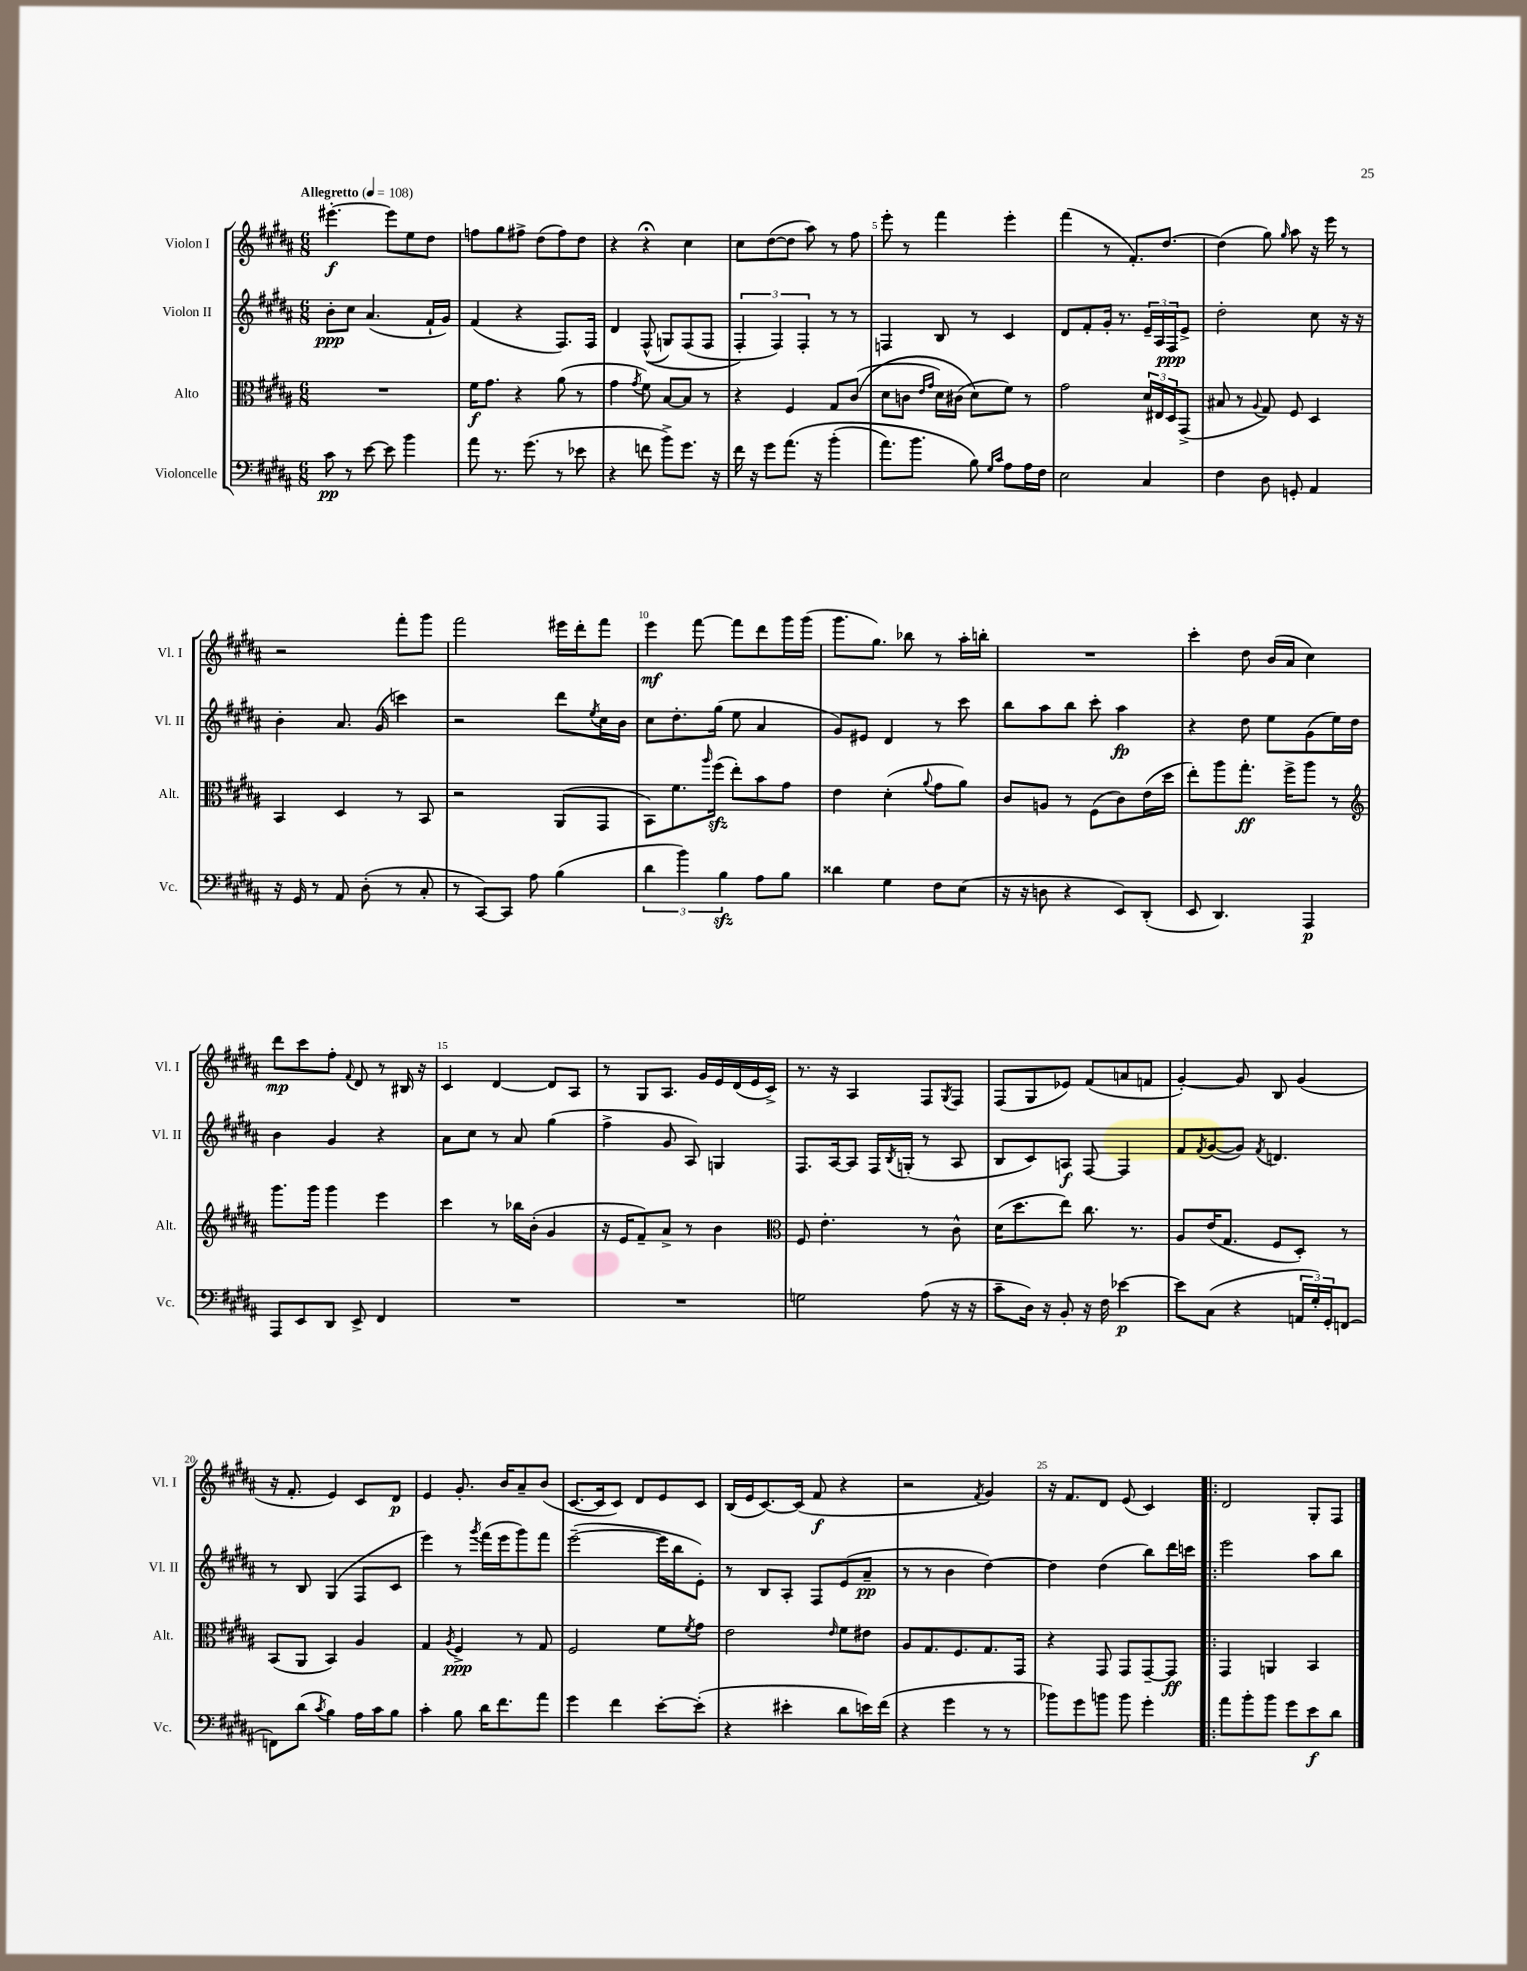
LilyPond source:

<<
\new StaffGroup <<
\new Staff = "s0" \with { instrumentName = "Violon I" shortInstrumentName = "Vl. I" } {
    \clef treble \key b \major \numericTimeSignature \time 6/8 \tempo "Allegretto" 4 = 108
    eis'''4.~-.\f eis'''8 e''8 dis''8 |
    f''8 gis''8 fis''8-> dis''8( fis''8) dis''8 |
    r4 r4\fermata cis''4 |
    cis''8 dis''8~( dis''8 ais''8) r8 fis''8 |
    e'''8-. r8 fis'''4 e'''4-. |
    fis'''4( r8 fis'8.-.) dis''8.~ |
    dis''4( gis''8) \grace { gis''16 } ais''8 r16 e'''16 r8 |
    r2 fis'''8-. gis'''8 |
    fis'''2 eis'''16 dis'''16-. fis'''8 |
    e'''4\mf fis'''8~ fis'''8 dis'''8 gis'''16 gis'''16( |
    gis'''8. gis''8.) bes''8 r8 ais''16-. b''16-. |
    R2. |
    cis'''4-. dis''8 b'16( ais'16 cis''4) |
    dis'''8\mp cis'''8 fis''8-. \appoggiatura { fis'8 } dis'8 r8 bis16 r16 |
    cis'4 dis'4~ dis'8 ais8 |
    r8 gis8 ais8. gis'16 e'16 dis'16( e'16 cis'16->) |
    r8. r16 ais4 fis8 \acciaccatura { gis8 } fis8 |
    fis8( gis8 ees'8) fis'8( a'8 f'8 |
    gis'4~-.) gis'8 b8 gis'4( |
    r16 fis'8.-. e'4) cis'8 dis'8\p |
    e'4 gis'8.-. b'16 ais'8-- b'8( |
    cis'8.~ cis'16 cis'8) dis'8 e'8 cis'8 |
    b16( e'16 cis'8.~) cis'16( fis'8\f r4 |
    r2 \acciaccatura { fis'8 } gis'4) |
    r16 fis'8. dis'8 e'8( cis'4) |
    \bar ".|:" dis'2 gis8-. fis8 \bar "|." |
}
\new Staff = "s1" \with { instrumentName = "Violon II" shortInstrumentName = "Vl. II" } {
    \clef treble \key b \major \numericTimeSignature \time 6/8
    b'8-.\ppp cis''8 ais'4.( fis'16-! gis'16) |
    fis'4( r4 fis8.) fis16 |
    dis'4 fis8-^(\( g8) fis8( fis8 |
    \tuplet 3/2 { fis4-.\) fis4) fis4-. } r8 r8 |
    f4 b8 r8 cis'4 |
    dis'8 fis'8-. gis'16-. r8. \tuplet 3/2 { e'16-- ais16 fis16\ppp } e'8-> |
    dis''2-. cis''8 r16 r16 |
    b'4-. ais'8. gis'16( c'''4) |
    r2 dis'''8 \acciaccatura { e''8 } cis''16 b'16 |
    cis''8 dis''8.-. gis''16( e''8 ais'4 |
    gis'8) eis'8 dis'4 r8 cis'''8 |
    b''8 ais''8 b''8 cis'''8-. ais''4\fp |
    r4 dis''8 e''8 gis'8( e''16) dis''16 |
    b'4 gis'4 r4 |
    ais'8 cis''8 r8 ais'8 gis''4( |
    fis''4-> gis'8 ais8) g4 |
    fis8. ais16~ ais8 fis16 \acciaccatura { b8 } g16-.( r8 ais8 |
    b8 cis'8) a8\f fis8~ fis4 |
    fis'8 \acciaccatura { fis'8 } gis'8~( gis'8) \acciaccatura { fis'8 } d'4. |
    r8 b8 gis4( fis8 cis'8 |
    e'''4) r8 \acciaccatura { gis'''8 } fis'''16( e'''16 gis'''8) fis'''8 |
    e'''2~--( e'''16 b''16 e'8-.) |
    r8 b8 ais8-. fis8 e'8( ais'8--\pp |
    r8 r8 b'4 dis''4~) |
    dis''4 dis''4( b''8) dis'''16 c'''16 |
    \bar ".|:" e'''2 ais''8 b''8 \bar "|." |
}
\new Staff = "s2" \with { instrumentName = "Alto" shortInstrumentName = "Alt." } {
    \clef alto \key b \major \numericTimeSignature \time 6/8
    R2. |
    fis'16\f gis'8. r4 ais'8( r8 |
    gis'4 \acciaccatura { gis'8 } fis'8) b8~ b8 r8 |
    r4 fis4 gis8 cis'8(\( |
    dis'8 c'8 \grace { e'16 gis'16 } dis'16) cis'16( dis'8\) fis'8) r8 |
    gis'2 \tuplet 3/2 { dis'16 eis16 dis16 } gis,8->( |
    bis8 r8 \appoggiatura { ais8 } gis8) fis8 dis4 |
    b,4 dis4 r8 b,8 |
    r2 ais,8( gis,8 |
    b,8) fis'8. \grace { ais''16 } fis''16\sfz( e''8-.) b'8 gis'8 |
    e'4 dis'4-.( \appoggiatura { ais'8 } gis'8 ais'8) |
    cis'8 a8 r8 fis8( cis'8) e'16( dis''16 |
    e''8-.) ais''8 gis''8.-.\ff fis''16-> ais''8 r8 |
    \clef treble gis'''8. gis'''16 gis'''4 e'''4 |
    cis'''4 r8 bes''16 b'16-.( gis'4 |
    r16 e'16 fis'8--) ais'8-> r8 b'4 |
    \clef alto fis8 e'4.-. r8 cis'8-^ |
    dis'16( dis''8. e''8) cis''8. r8. |
    ais8 e'16( gis8. fis8 dis8-.) r8 |
    b,8( ais,8 b,4) ais4 |
    gis4 \acciaccatura { ais8 } fis4->\ppp r8 gis8 |
    fis2 fis'8 \acciaccatura { fis'8 } gis'8 |
    e'2 \grace { e'16 } fis'8 eis'8 |
    ais8 gis8. fis8. gis8. gis,16 |
    r4 gis,8 gis,8 gis,8~-- gis,8\ff |
    \bar ".|:" gis,4 a,4 b,4 \bar "|." |
}
\new Staff = "s3" \with { instrumentName = "Violoncelle" shortInstrumentName = "Vc." } {
    \clef bass \key b \major \numericTimeSignature \time 6/8
    cis'8\pp r8 e'8~ e'8 b'4 |
    ais'8 r8. gis'8.( r8 ees'8 |
    r4 f'8 b'8->) gis'8. r16 |
    fis'16 r16 gis'8 ais'8.\( r16 b'4-.( |
    ais'8.) b'8. b8\) \grace { gis16 cis'16 } ais8 ais16 fis16 |
    e2 cis4 |
    fis4 dis8 g,8-. ais,4 |
    r16 gis,16 r8 ais,8 dis8-.( r8 cis8-. |
    r8 cis,8~) cis,8 ais8 b4( |
    \tuplet 3/2 { dis'4 b'4) b4\sfz } ais8 b8 |
    disis'4 gis4 fis8 e8( |
    r16 r16 d8 r4 e,8) dis,8-.( |
    e,8 dis,4.) ais,,4\p |
    ais,,8 e,8 dis,8 e,8-> fis,4 |
    R2. |
    R2. |
    g2 ais8( r16 r16 |
    cis'8-- dis16) r16 b,8-. r16 fis16 ees'4~\p |
    ees'8 cis8( r4 \tuplet 3/2 { a,16 gis16-.) gis,16-. } f,8~ |
    f,8 dis'8( \acciaccatura { cis'8 } b4) ais16 cis'16 b8 |
    cis'4-. b8 dis'16 fis'8. ais'8 |
    gis'4 fis'4 e'8~-. e'8-.( |
    r4 eis'4-. dis'8 e'16) fis'16( |
    r4 gis'4 r8 r8 |
    bes'8) gis'8 b'8 b'8 gis'4-. |
    \bar ".|:" ais'8 b'8-. b'8 gis'8 e'8\f dis'8 \bar "|." |
}
>>
>>
\layout { \context { \Score \override BarNumber.break-visibility = ##(#f #t #t) barNumberVisibility = #(every-nth-bar-number-visible 5) } }
